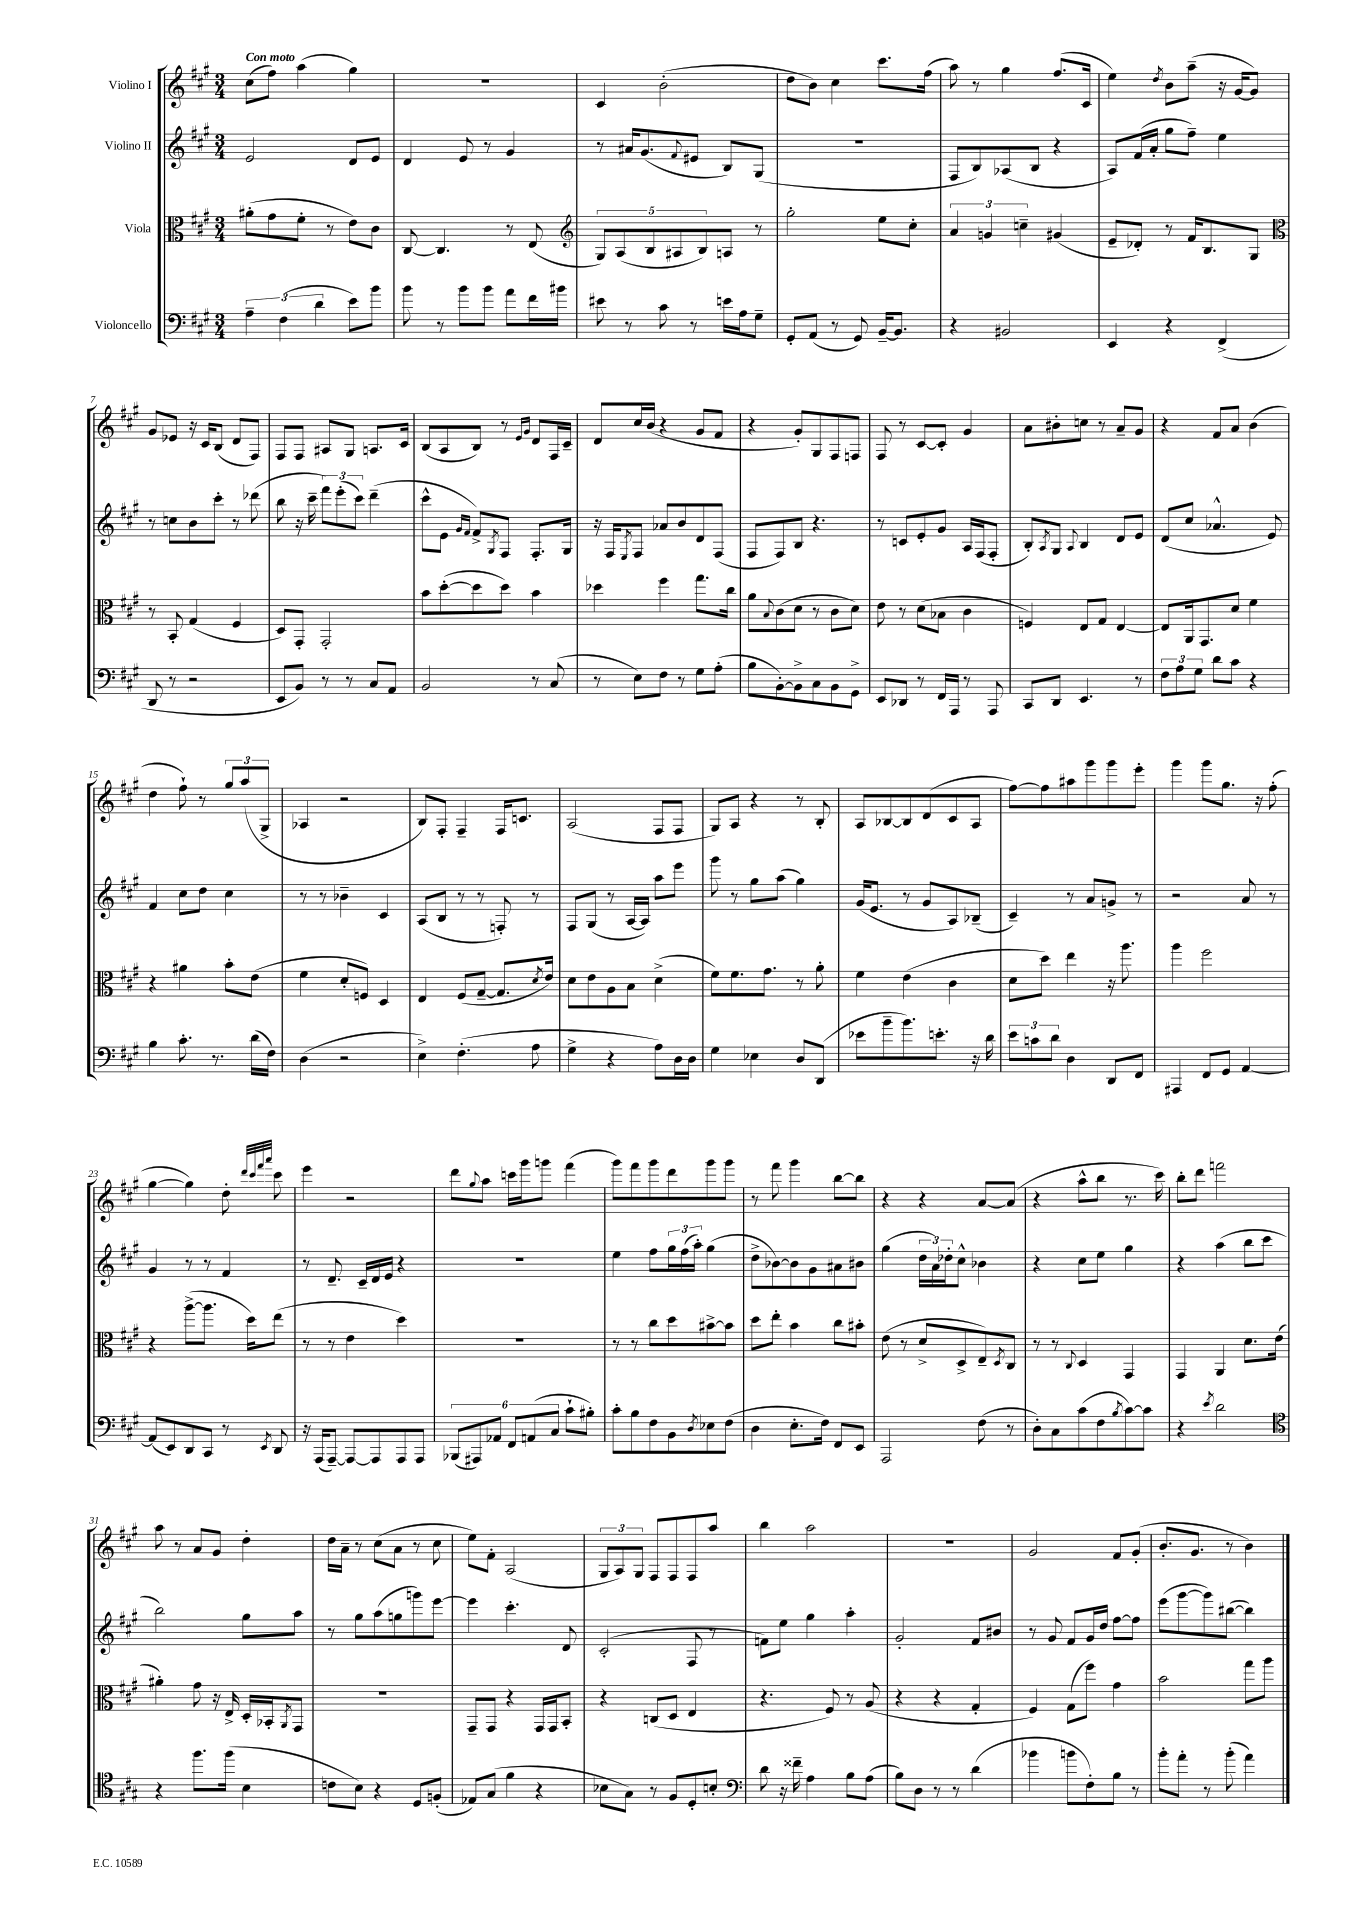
<<
\new StaffGroup <<
\new Staff = "s0" \with { instrumentName = "Violino I" } {
    \clef treble \key a \major \numericTimeSignature \time 3/4 \tempo "Con moto"
    cis''8( fis''8) a''4( gis''4) |
    R2. |
    cis'4 b'2-.( |
    d''8 b'8) cis''4 cis'''8. fis''16( |
    a''8) r8 gis''4 fis''8.( cis'16 |
    e''4) \acciaccatura { d''8 } b'8 a''8--( r16 gis'16~ gis'8) |
    gis'8 ees'8 r16 cis'16 b8( d'8 fis8) |
    fis8 fis8 ais8 gis8 a8. cis'16 |
    b8( a8 b8) r8 \grace { e'16 gis'16 } d'8 fis16 cis'16-- |
    d'8 cis''16 b'16( r4 gis'8 fis'8 |
    r4 gis'8-.) gis8 fis8 f8 |
    fis8 r8 cis'8~ cis'8-. gis'4 |
    a'8 bis'8-. c''8 r8 a'8-- gis'8 |
    r4 fis'8 a'8 b'4( |
    d''4 fis''8-!) r8 \tuplet 3/2 { gis''8 a''8( gis8-> } |
    aes4 r2 |
    b8) fis8-. fis4-- fis16 c'8. |
    a2( fis8 fis8 |
    gis8) a8 r4 r8 b8-. |
    a8 bes8~ bes8 d'8( cis'8 a8 |
    fis''8~) fis''8 ais''8 gis'''8 gis'''8 e'''8-. |
    gis'''4 gis'''8 gis''8. r16 fis''8-.( |
    gis''4~ gis''4) d''8-. \grace { d'''32 cis'''32 fis'''32 a'''32 } cis'''8 |
    e'''4 r2 |
    d'''8 \appoggiatura { gis''8 } a''8 c'''16 gis'''16 g'''8 fis'''4( |
    gis'''8) fis'''8 gis'''8 d'''8 gis'''8 gis'''8 |
    r8 fis'''8 gis'''4 b''8~ b''8 |
    r4 r4 a'8~ a'8( |
    r4 a''8-^ b''8 r8. cis'''16) |
    b''8-. d'''8 f'''2 |
    a''8 r8 a'8 gis'8 d''4-. |
    d''16 a'16-- r8 cis''8( a'8 r8 cis''8 |
    e''8) fis'8-. a2( |
    \tuplet 3/2 { gis8 a8) gis8 } fis8 fis8 fis8 a''8 |
    b''4 a''2 |
    R2. |
    gis'2 fis'8 gis'8-.( |
    b'8.-. gis'8. r8 b'4) \bar "|." |
}
\new Staff = "s1" \with { instrumentName = "Violino II" } {
    \clef treble \key a \major \numericTimeSignature \time 3/4
    e'2 d'8 e'8 |
    d'4 e'8 r8 gis'4 |
    r8 ais'16 gis'8.( \appoggiatura { fis'8 } eis'8 b8) gis8( |
    R2. |
    fis8 b8) aes8( b8 r4 |
    a8) fis'16( a'16-. gis''8 fis''8--) e''4 |
    r8 c''8 b'8 cis'''8-. r8 des'''8( |
    b''8 r16 cis'''16-- \tuplet 3/2 { fis'''8) e'''8-.( cis'''8) } d'''4--( |
    cis'''8-^ e'8 \grace { gis'16 fis'16 } fis'8->) \acciaccatura { gis8 } fis8 fis8.-. gis16 |
    r16 fis16 \acciaccatura { e8 } fis8 aes'8 b'8 d'8 fis8( |
    fis8 fis8) b8 r4. |
    r8 c'8 e'8-. gis'8 a16 fis16( fis8-. |
    b8-.) \acciaccatura { a8 } gis8 \appoggiatura { a8 } b4 d'8 e'8 |
    d'8( cis''8 aes'4.-^ e'8) |
    fis'4 cis''8 d''8 cis''4 |
    r8 r8 bes'4-- cis'4 |
    a8( b8 r8 r8 f8-.) r8 |
    fis8 gis8( r8 a16~ a16) a''8 e'''8 |
    gis'''8 r8 gis''8 a''8( gis''4) |
    gis'16( e'8. r8 gis'8 a8) bes8--( |
    cis'4--) r8 a'8 g'8-> r8 |
    r2 a'8 r8 |
    gis'4 r8 r8 fis'4 |
    r8 d'8.-- cis'16-- d'16 e'16 r4 |
    R2. |
    e''4 fis''8 \tuplet 3/2 { gis''16 fis''16( a''16-.) } gis''4( |
    d''8-> bes'8~) bes'8 gis'8 ais'8 bis'8 |
    gis''4( \tuplet 3/2 { d''16 a'16) des''16-. } cis''8-^ bes'4 |
    r4 cis''8 e''8 gis''4 |
    r4 a''4( b''8 cis'''8 |
    b''2) gis''8 a''8 |
    r8 gis''8 a''8( g''8 g'''8) e'''8~ |
    e'''4 cis'''4.-. d'8 |
    cis'2-.( fis8 r8 |
    f'8) e''8 gis''4 a''4-. |
    gis'2-. fis'8 bis'8 |
    r8 gis'8 fis'8 gis'16 d''16 fis''8~ fis''8 |
    e'''8( gis'''8~ gis'''8) bis''8~( bis''4) \bar "|." |
}
\new Staff = "s2" \with { instrumentName = "Viola" } {
    \clef alto \key a \major \numericTimeSignature \time 3/4
    ais'8-.( gis'8 fis'8-. r8 e'8) cis'8 |
    cis8~ cis4. r8 e8( |
    \clef treble \tuplet 5/4 { gis8) a8( b8 ais8 b8) } a8 r8 |
    gis''2-. e''8 cis''8-. |
    \tuplet 3/2 { a'4 g'4 c''4-- } gis'4( |
    e'8-- des'8-.) r8 fis'16 b8. gis8 |
    \clef alto r8 b,8-. gis4( fis4 |
    d8) gis,8-. gis,2-. |
    b'8 d''8~-.( d''8 d''8) b'4 |
    des''4 fis''4 gis''8. cis''16 |
    a'8 \appoggiatura { b8 } cis'8( d'8 r8 cis'8 d'8) |
    e'8 r8 d'8( bes8 cis'4 |
    f4) e8 gis8 e4~ |
    e8 a,16 gis,8. d'8 fis'4 |
    r4 ais'4 b'8-. e'8( |
    fis'4 d'8-. f8) d4 |
    e4 fis8( gis8~-- gis8. \acciaccatura { d'8 } e'16) |
    d'8 e'8 a8 b8 d'4->( |
    fis'8) fis'8. gis'8. r8 a'8-. |
    fis'4 e'4( cis'4 |
    d'8 d''8) e''4 r16 a''8. |
    a''4 fis''2 |
    r4 a''8~->( a''8. d''16) e''8( |
    r8 r8 e'4 d''4) |
    R2. |
    r8 r8 cis''8 d''8 bis'8~-> bis'8 |
    d''8 e''8-. b'4 cis''8 bis'8-. |
    e'8( r8 d'8-> d8-> e8--) \acciaccatura { d8 } cis8 |
    r8 r8 \appoggiatura { cis8 } d4 gis,4 |
    gis,4 a,4 d'8. e'16( |
    ais'4-.) gis'8 r16 e16-> d16-. bes,16-. \acciaccatura { a,8 } gis,8 |
    R2. |
    gis,8-- gis,8 r4 gis,16 gis,16 b,8-. |
    r4 c8( d8 e4 |
    r4. fis8) r8 a8( |
    r4 r4 gis4-. |
    fis4) gis8( fis''8) gis'4 |
    b'2 gis''8 a''8 \bar "|." |
}
\new Staff = "s3" \with { instrumentName = "Violoncello" } {
    \clef bass \key a \major \numericTimeSignature \time 3/4
    \tuplet 3/2 { a4-- fis4( d'4 } e'8) b'8 |
    b'8 r8 b'8 b'8 a'8 fis'16 bis'16 |
    eis'8 r8 cis'8 r8 e'16 a16 gis8-- |
    gis,8-. a,8( r8 gis,8) b,16~-- b,8. |
    r4 bis,2 |
    e,4 r4 fis,4->( |
    d,8 r8 r2 |
    e,8 b,8) r8 r8 cis8 a,8 |
    b,2 r8 cis8( |
    r8 e8) fis8 r8 gis8 a8-.( |
    b8 b,8~-.) b,8-> cis8 b,8 gis,8-> |
    e,8 des,8 r8 fis,16 a,,16 r8 a,,8 |
    cis,8 d,8 e,4. r8 |
    \tuplet 3/2 { fis8 a8 gis8 } d'8 cis'8 r4 |
    b4 cis'8.-. r8. d'16( fis16) |
    d4( r2 |
    e4->) fis4.-.( a8 |
    gis4-> r4 a8) d16 d16 |
    gis4 ees4 d8 d,8( |
    ees'8 b'8-- b'8.) e'8.-. r16 d'16 |
    \tuplet 3/2 { e'8 c'8 d'8 } d4 d,8 fis,8 |
    ais,,4 fis,8 gis,8 a,4~ |
    a,8( e,8) d,8 cis,8 r8 \acciaccatura { e,8 } d,8 |
    r16 a,,16( a,,8~--) a,,8~ a,,8 a,,8 a,,8 |
    \tuplet 6/4 { bes,,8( ais,,8) aes,8 fis,8 a,8( cis8 } cis'8-! bis8-.) |
    cis'8-. b8 fis8 b,8 \acciaccatura { d8 } ees8 fis8( |
    d4 e8.-. fis16) fis,8 e,8 |
    a,,2 fis8( r8 |
    d8-.) cis8 cis'8( fis8 \acciaccatura { b8 } cis'8~) cis'8 |
    r4 \acciaccatura { e'8 } d'2 |
    \clef tenor r4 fis''8. fis''16( b4 |
    c'8 b8) r4 d8 f8-.( |
    ees8) gis8( fis'4 r4 |
    bes8 gis8) r8 fis8 d8-. b8-. |
    \clef bass d'8 r16 fisis'16-- a4 b8 a8( |
    b8) d8 r8 r8 d'4( |
    bes'4 b'8 fis8-.) b8 r8 |
    b'8-. a'8-. r8 b'8-.( a'4) \bar "|." |
}
>>
>>
